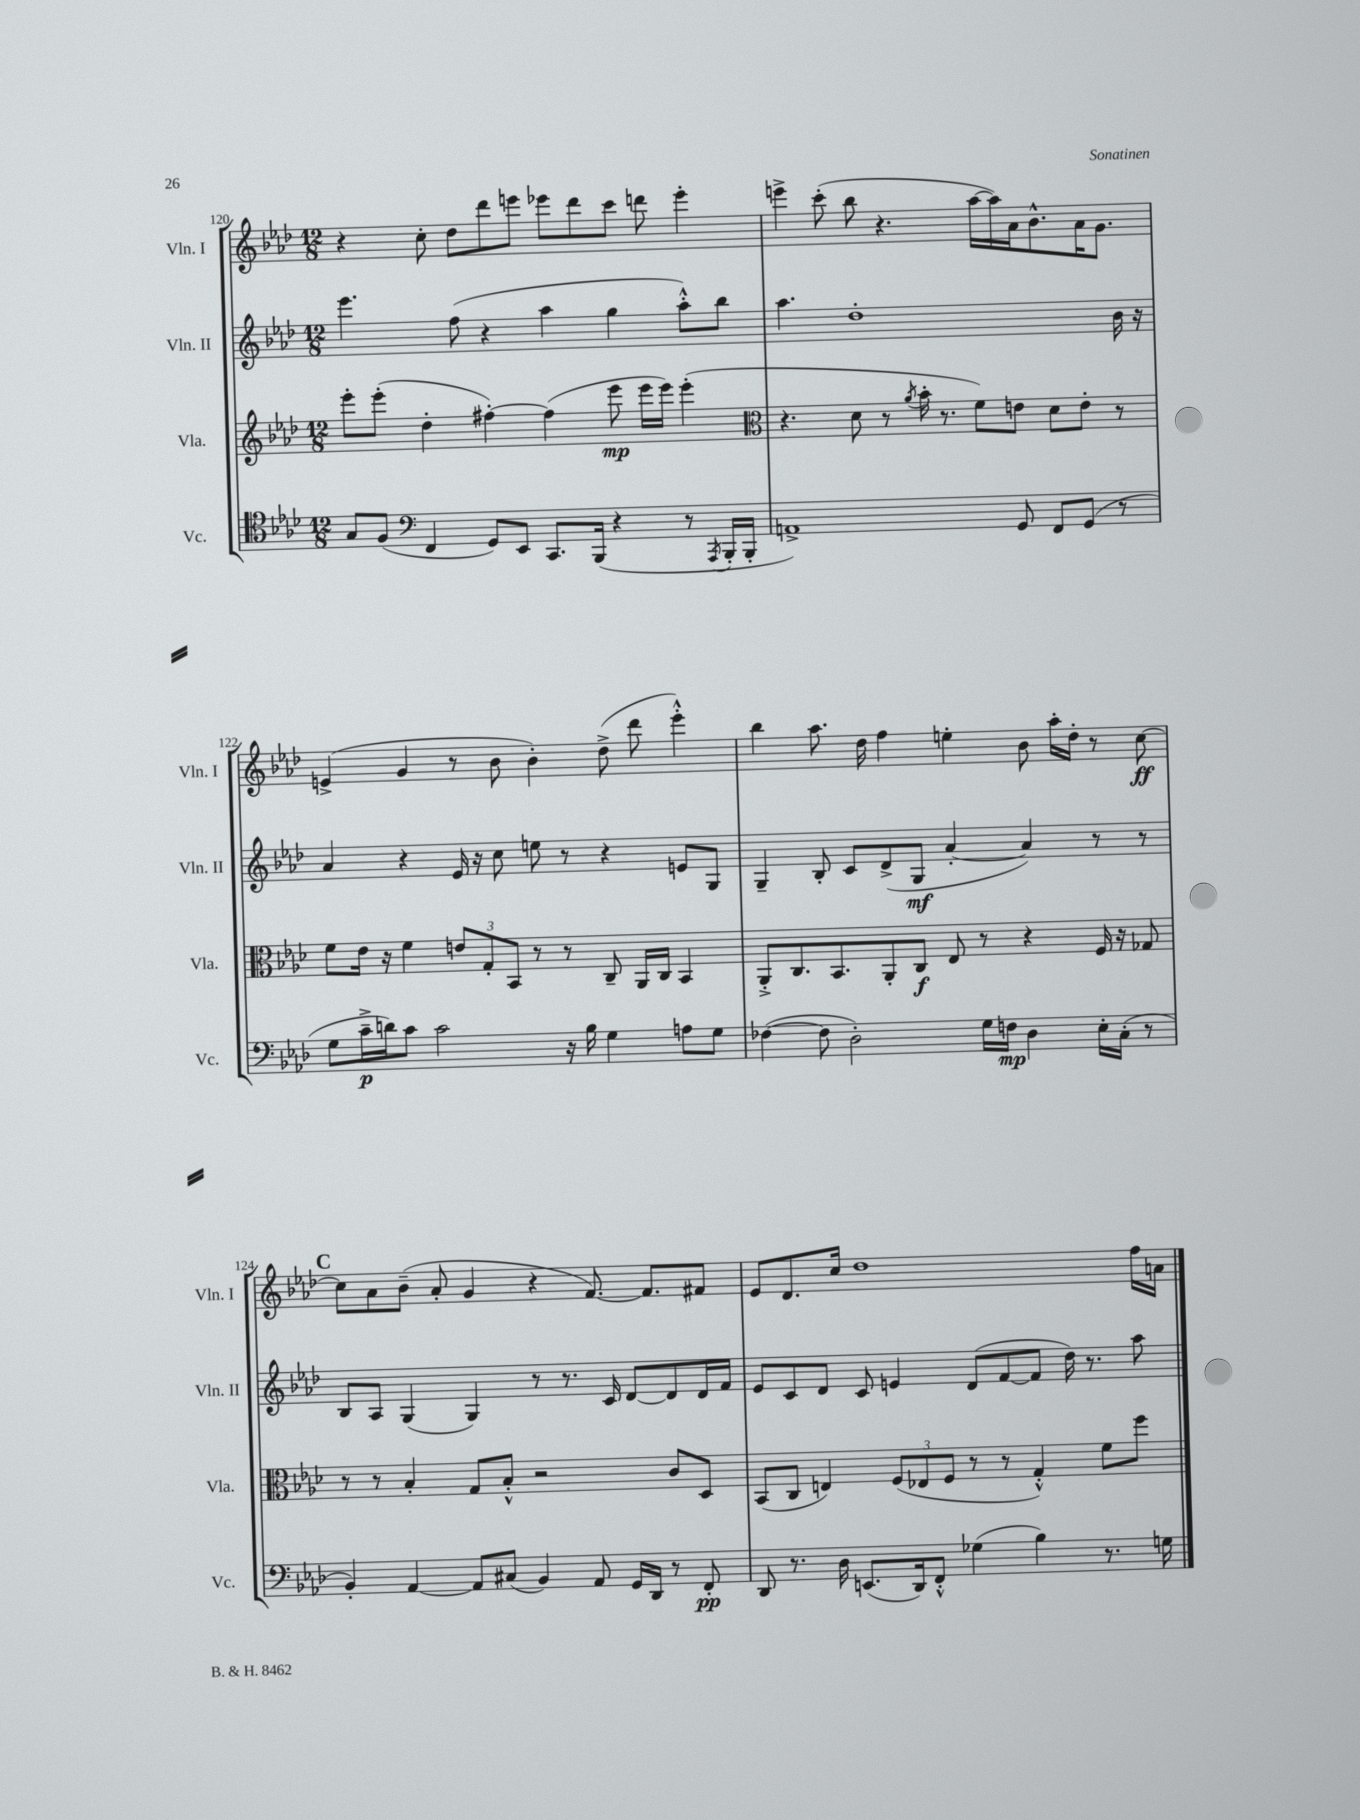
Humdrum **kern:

**kern	**dynam	**kern	**dynam	**kern	**dynam	**kern	**dynam
*part4	*part4	*part3	*part3	*part2	*part2	*part1	*part1
*staff4	*staff4	*staff3	*staff3	*staff2	*staff2	*staff1	*staff1
*I"Vc.	*	*I"Vla.	*	*I"Vln. II	*	*I"Vln. I	*
*I'Vc.	*	*I'Vla.	*	*I'Vln. II	*	*I'Vln. I	*
*clefC4	*	*clefG2	*	*clefG2	*	*clefG2	*
*k[b-e-a-d-]	*	*k[b-e-a-d-]	*	*k[b-e-a-d-]	*	*k[b-e-a-d-]	*
*M12/8	*	*M12/8	*	*M12/8	*	*M12/8	*
=120	=120	=120	=120	=120	=120	=120	=120
8G/L	.	8eee-'\L	.	4.eee-\	.	4r	.
(8F/J	.	(8eee-'\J	.	.	.	.	.
*clefF4	*	*	*	*	*	*	*
4FF/	.	4dd-'\	.	.	.	8cc'\	.
.	.	.	.	(8ff\	.	8dd-\L	.
8GG/L)	.	[4ff#X'\)	.	4r	.	8ddd-\	.
8EE-/J	.	.	.	.	.	8eeen\J	.
8.CC/L	.	(4ff#\]	.	4aa-\	.	8eee-X\L	.
.	.	.	.	.	.	8ddd-\	.
(16BBB-/Jk	.	.	.	.	.	.	.
4r	.	8eee-\	mp	4gg\	.	8ccc\J	.
.	.	16eee-\LL	.	.	.	8dddn\	.
.	.	16eee-\JJ)	.	.	.	.	.
8r	.	(4eee-'\	.	8aa-'^^\L)	.	4eee-'\	.
8qAAA-/	.	.	.	.	.	.	.
16BBB-'/LL	.	.	.	8bb-\J	.	.	.
16BBB-'/JJ	.	.	.	.	.	.	.
=121	=121	=121	=121	=121	=121	=121	=121
*	*	*clefC3	*	*	*	*	*
1AAn^)	.	4.r	.	4.aa-\	.	4eeen^\	.
.	.	.	.	.	.	(8ccc'\	.
.	.	8d-\	.	1dd-'	.	8bb-\	.
.	.	8r	.	.	.	4.r	.
.	.	8qa-/	.	.	.	.	.
.	.	16b-'\	.	.	.	.	.
.	.	8.r	.	.	.	.	.
.	.	8f\L)	.	.	.	[16aa-\LL	.
.	.	.	.	.	.	16aa-\])	.
8GG/	.	8en\J	.	.	.	16a-\J	.
.	.	.	.	.	.	8.b-^^\	.
8FF/L	.	8d-\L	.	.	.	.	.
(8GG/J	.	8e'\J	.	.	.	16a-\K	.
.	.	.	.	.	.	8.g\J	.
8r	.	8r	.	16b-\	.	.	.
.	.	.	.	16r	.	.	.
!!LO:LB:g=z
=122	=122	=122	=122	=122	=122	=122	=122
8G\L	.	8f\L	.	4a-/	.	(4en^/	.
16c~^\L	p	16e-\Jk	.	.	.	.	.
16dn\J)	.	16r	.	.	.	.	.
8c\J	.	4f\	.	4r	.	4g/	.
2c\	.	.	.	.	.	.	.
.	.	12en/L	.	16e-/	.	8r	.
.	.	.	.	16r	.	.	.
.	.	12G'/	.	.	.	.	.
.	.	.	.	8cc\	.	8b-\	.
.	.	12BB-/J	.	.	.	.	.
.	.	8r	.	8een\	.	4b-'\)	.
16r	.	8r	.	8r	.	.	.
16B-\	.	.	.	.	.	.	.
4G\	.	8C~/	.	4r	.	(8dd-^\	.
.	.	16AA-/LL	.	.	.	8ddd-\	.
.	.	16C/JJ	.	.	.	.	.
8An\L	.	4BB-/	.	8en/L	.	4eee-'^^\)	.
8G\J	.	.	.	8G/J	.	.	.
=123	=123	=123	=123	=123	=123	=123	=123
([4F-X\	.	8AA-'^/L	.	4G~/	.	4bb-\	.
.	.	8.C/	.	.	.	.	.
8F-\]	.	.	.	8B-'/	.	8.aa-\	.
.	.	8.BB-/	.	.	.	.	.
2D-'\)	.	.	.	8c/L	.	.	.
.	.	.	.	.	.	16dd-\	.
.	.	8AA-'/	.	(8d-^/	.	4ff\	.
.	.	8C/J	f	8G/J	mf	.	.
.	.	8E-/	.	[4a-'/	.	4een'\	.
16G\LL	.	8r	.	.	.	.	.
16Fn\JJ	mp	.	.	.	.	.	.
4D-\	.	4r	.	4a-/])	.	8b-\	.
.	.	.	.	.	.	16aa-'\LL	.
.	.	.	.	.	.	16dd-'\JJ	.
16E-'\LL	.	16F/	.	8r	.	8r	.
(16C'\JJ	.	16r	.	.	.	.	.
8r	.	8G-X/	.	8r	.	[8cc\	ff
!!LO:LB:g=z
!!LO:REH:place=s1:t=C
=124	=124	=124	=124	=124	=124	=124	=124
4BB-'/)	.	8r	.	8B-/L	.	8cc\L]	.
.	.	8r	.	8A-/J	.	8a-\	.
[4AA-/	.	4B-'/	.	(4G/	.	(8b-~\J	.
.	.	.	.	.	.	8a-'/	.
8AA-/L]	.	8G/L	.	4G/)	.	4g/	.
(8C#X/J	.	8B-'^^/J	.	.	.	.	.
4BB-/)	.	2r	.	8r	.	4r	.
.	.	.	.	8.r	.	.	.
8AA-/	.	.	.	.	.	[8.f/)	.
.	.	.	.	16c/	.	.	.
16GG/LL	.	.	.	[8d-/L	.	.	.
16DD-/JJ	.	.	.	.	.	8.f/L]	.
8r	.	8c/L	.	8d-/]	.	.	.
8FF'/	pp	8D-/J	.	16d-/L	.	8f#X/J	.
.	.	.	.	16f/JJ	.	.	.
=125	=125	=125	=125	=125	=125	=125	=125
8DD-/	.	(8BB-/L	.	8e-/L	.	8e-/L	.
8.r	.	8C/J	.	8c/	.	8.d-/	.
.	.	4En/)	.	8d-/J	.	.	.
16D-\	.	.	.	.	.	16cc/Jk	.
(8.EEn/L	.	.	.	8c/	.	1dd-	.
.	.	(12F/L	.	4en/	.	.	.
16DD-/k)	.	.	.	.	.	.	.
.	.	12E-X/	.	.	.	.	.
8FF'^^/J	.	.	.	.	.	.	.
.	.	12F/J	.	.	.	.	.
(4G-X\	.	8r	.	(8d-/L	.	.	.
.	.	8r	.	[8f/	.	.	.
4B-\)	.	4G'^^/)	.	8f/J]	.	.	.
.	.	.	.	16dd-\)	.	.	.
.	.	.	.	8.r	.	.	.
8.r	.	8f\L	.	.	.	.	.
.	.	8ff\J	.	8aa-\	.	16ff\LL	.
16Gn\	.	.	.	.	.	16an\JJ	.
==	==	==	==	==	==	==	==
*-	*-	*-	*-	*-	*-	*-	*-
